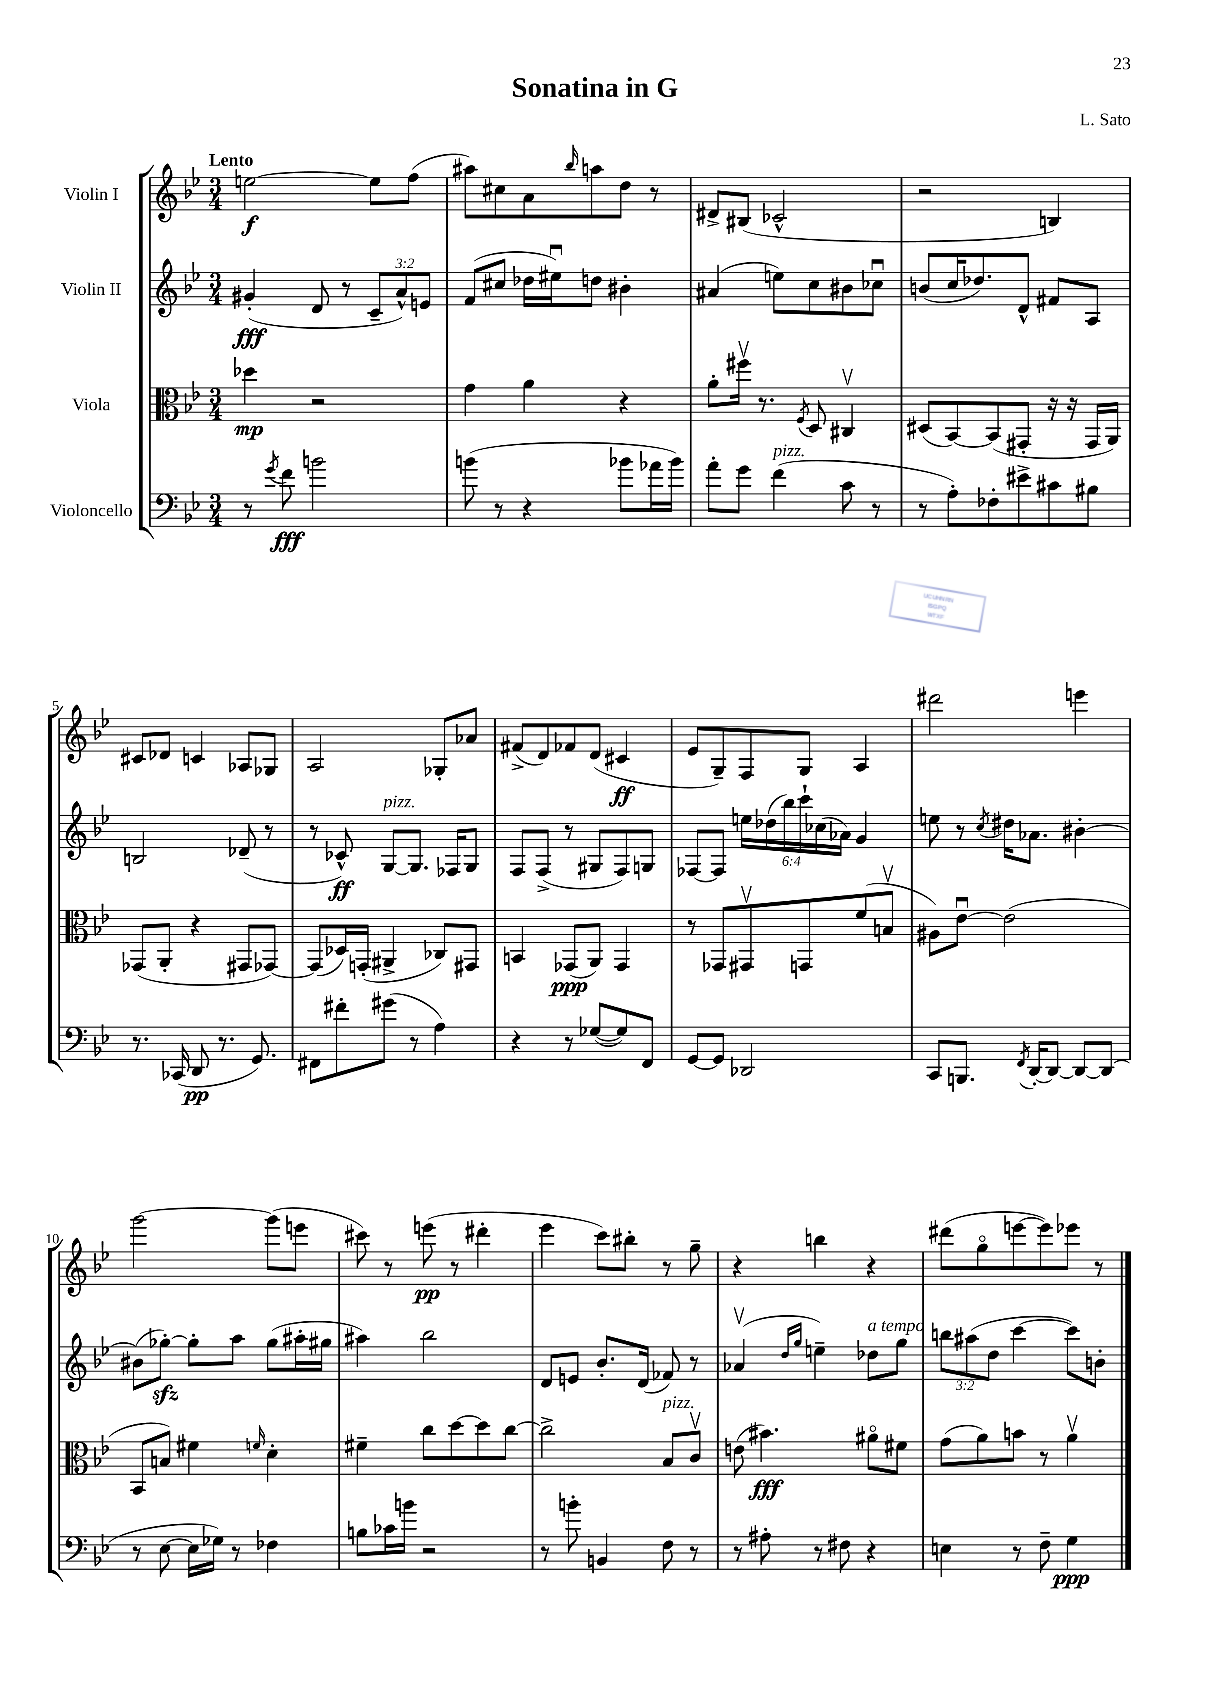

**kern	**kern	**kern	**kern
*staff4	*staff3	*staff2	*staff1
*clefF4	*clefC3	*clefG2	*clefG2
*k[b-e-]	*k[b-e-]	*k[b-e-]	*k[b-e-]
*M3/4	*M3/4	*M3/4	*M3/4
8r	4dd-	(4g#'	[2ee
8qg	.	.	.
8f	.	.	.
2b	2r	8d	.
.	.	8r	.
.	.	12c~	8ee]
.	.	12a^^)	.
.	.	.	(8ff
.	.	12e	.
=	=	=	=
(8b	4g	(8f	8aa#)
8r	.	8cc#	8cc#
4r	4a	16dd-	8a
.	.	16ee#u)	.
.	.	.	16qqbb-
.	.	8dd	8aa
8b-	4r	4b#'	8dd
16a-	.	.	8r
16b-)	.	.	.
=	=	=	=
8a'	8a'	(4a#	8d#^
8g	16ff#v	.	(8B#
.	8.r	.	.
(4f	.	8ee)	2c-^^
.	8qF	.	.
.	8D	8cc	.
8c	4C#v	8b#	.
8r	.	8cc-u	.
=	=	=	=
8r	(8D#	(8b	2r
8A')	[8BB-)	16cc	.
.	.	8.dd-)	.
8F-'	(8BB-]	.	.
8e#^	8GG#'	8d^^	.
8c#	16r	8f#	4B)
.	16r	.	.
8B#	16GG#	8A	.
.	16AA)	.	.
=	=	=	=
8.r	(8GG-	2B	8c#
.	8AA'	.	8d-
(16CC-	.	.	.
8DD	4r	.	4c
8.r	.	.	.
.	8GG#	(8d-~	8A-
8.GG)	.	.	.
.	[8GG-)	8r	8G-
=	=	=	=
8FF#	(8GG-]	8r	2A
8f#'	16D-)	8c-^^)	.
.	(16GG'	.	.
(8g#	4AA#^	[8G	.
8r	.	8.G]	.
4A)	8C-)	.	8G-'
.	.	16F-	.
.	8GG#	8G	8a-
=	=	=	=
4r	4BB	8F	(8f#^
.	.	(8F^	8d)
8r	(8GG-	8r	8f-
([8G-	8AA)	8G#	(8d
8G-])	4GG-	8F)	4c#
8FF	.	8G	.
=	=	=	=
[8GG	8r	[8F-	8e-
8GG]	8GG-	8F-]	8G~)
2DD-	8GG#v	24ee	8F
.	.	(24dd-	.
.	.	24bb-)	.
.	8GG	24ccc`	8G
.	.	(24cc-	.
.	.	24a-)	.
.	(8f	4g	4A
.	8Bv	.	.
=	=	=	=
8CC	8A#)	8ee	2ddd#
8.BBB	[8e-u	8r	.
.	.	8qcc	.
.	(2e-]	16dd#	.
8qFF	.	.	.
[16DD'	.	8.a-	.
8DD_	.	.	.
8DD_	.	[4b#'	4eee
(8DD]	.	.	.
=	=	=	=
8r	8BB-	(8b#]	[2ggg
[8E-	8B)	[8gg-')	.
16E-]	4f#	8gg-']	.
16G-)	.	.	.
8r	.	8aa	.
.	16qqf	.	.
4F-	4d'	(8gg-	(8ggg]
.	.	16aa#'	8eee
.	.	16gg#	.
=	=	=	=
8B	4f#~	4aa#)	8ccc#)
16c-	.	.	8r
16b	.	.	.
2r	8cc	2bb-	(8eee
.	[8dd	.	8r
.	8dd]	.	4ddd#'
.	[8cc	.	.
=	=	=	=
8r	2cc^]	8d	4eee-
8b'	.	8e	.
4BB	.	8.b-'	8ccc)
.	.	.	8bb#'
.	.	(16d	.
8F	8B-	8f-)	8r
8r	8cv	8r	8gg~
=	=	=	=
8r	(8e	(4a-v	4r
8A#'	4.b#)	.	.
.	.	16qqdd	.
.	.	16qqgg	.
8r	.	4ee~)	4bb
8F#	.	.	.
4r	8a#o	8dd-	4r
.	8f#	8gg	.
=	=	=	=
4E	(8g	12bb	(8ddd#
.	.	(12aa#	.
.	8a)	.	8ggo
.	.	12dd	.
8r	8b	[4ccc	[8eee
8F~	8r	.	8eee])
4G	4av	8ccc])	8eee-
.	.	8b'	8r
==	==	==	==
*-	*-	*-	*-
